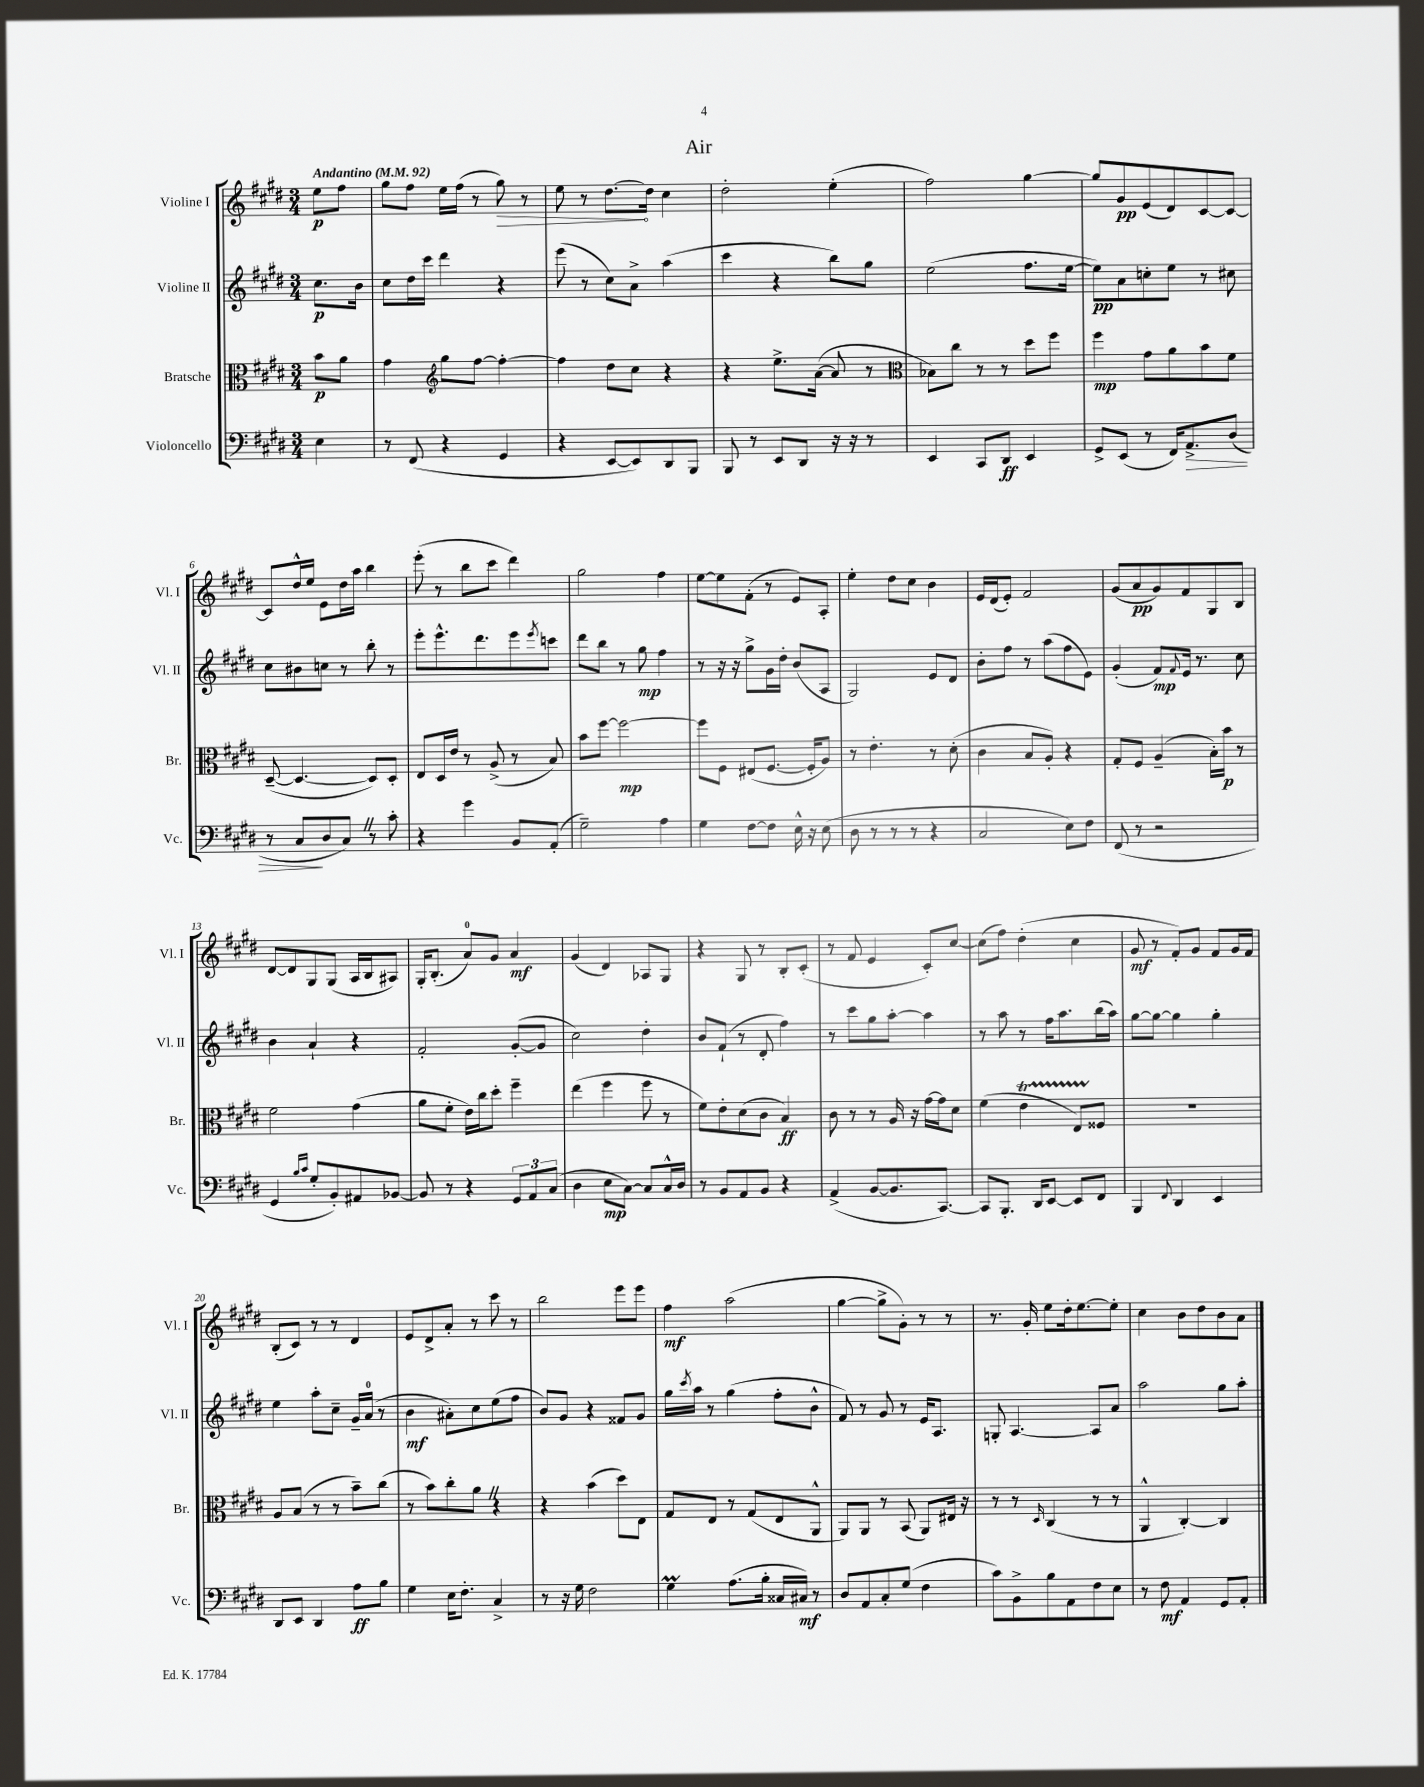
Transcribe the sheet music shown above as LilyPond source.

\header { title = "Air" }
<<
\new StaffGroup <<
\new Staff = "s0" \with { instrumentName = "Violine I" shortInstrumentName = "Vl. I" } {
    \clef treble \key e \major \numericTimeSignature \time 3/4 \partial 4 \tempo "Andantino" 4 = 92
    e''8\p fis''8 |
    gis''8 fis''8 e''16 fis''16( r8 \once \override Hairpin.circled-tip = ##t gis''8\>) r8 |
    e''8 r8 dis''8.~\! dis''16 cis''4 |
    dis''2-. e''4-.( |
    fis''2) gis''4~ |
    gis''8 gis'8\pp e'8( dis'8) cis'8~ cis'8~ |
    cis'8 dis''16-^ e''16 e'8 dis''16 a''16 b''4 |
    e'''8-.( r8 b''8 cis'''8 dis'''4) |
    gis''2 fis''4 |
    e''8~ e''8 fis'8-.( r8 e'8) a8-. |
    e''4-. dis''8 cis''8 b'4 |
    e'16 dis'16( e'8-.) fis'2 |
    gis'8( a'8\pp gis'8) fis'8 gis8 b8 |
    dis'8~ dis'8 gis8 gis8( a16 b16 ais8) |
    gis16-. b8.-.( a'8-0) gis'8 a'4\mf |
    gis'4( dis'4) aes8 gis8 |
    r4 gis8 r8 b8-. cis'8-.( |
    r8 fis'8 e'4 cis'8-.) cis''8~ |
    cis''8( fis''8) dis''4-.( cis''4 |
    gis'8\mf r8 fis'8-.) gis'8 fis'8 gis'16 fis'16 |
    b8-.( cis'8) r8 r8 dis'4 |
    e'8 dis'8-> a'8-. r8 cis'''8 r8 |
    b''2 e'''8 e'''8 |
    fis''4\mf a''2( |
    gis''4~ gis''8-> gis'8-.) r8 r8 |
    r8. gis'16-. e''8 dis''16-. e''8.~ e''8-. |
    cis''4 b'8 dis''8 b'8 a'8 \bar "|." |
}
\new Staff = "s1" \with { instrumentName = "Violine II" shortInstrumentName = "Vl. II" } {
    \clef treble \key e \major \numericTimeSignature \time 3/4 \partial 4
    cis''8.\p b'16 |
    cis''8 dis''16 cis'''16 dis'''4 r4 |
    e'''8( r8 cis''8) a'8-> a''4( |
    cis'''4 r4 b''8) gis''8 |
    e''2( fis''8. e''16~ |
    e''8\pp) a'8 c''8-. e''8 r8 cis''8 |
    cis''8 bis'8 c''8 r8 b''8-. r8 |
    e'''8-. e'''8.-^ dis'''8. e'''8 \acciaccatura { e'''8 } c'''8 |
    dis'''8 b''8 r8 gis''8\mp fis''4 |
    r8 r16 r16 gis''8-> gis'16 dis''16-. b'8( a8 |
    gis2) e'8 dis'8 |
    b'8-. fis''8 r8 a''8( fis''8 e'8) |
    gis'4-.( fis'8\mp) \appoggiatura { fis'8 } e'16 r8. cis''8 |
    b'4 a'4-! r4 |
    fis'2-. gis'8~-.( gis'8 |
    cis''2) dis''4-. |
    b'8 fis'8-!( r8 dis'8-. fis''4) |
    r8 cis'''8 gis''8 a''8~-. a''4 |
    r8 a''8 r8 fis''16 a''8. b''16( a''16) |
    gis''8~ gis''8~ gis''4 gis''4-. |
    e''4 a''8-. cis''8-- gis'16-- a'16-0( r8 |
    b'4\mf ais'8-.) cis''8 e''8( fis''8 |
    b'8) gis'8 r4 fisis'8 gis'8 |
    gis''16 \acciaccatura { cis'''8 } a''16 r8 gis''4( fis''8-. b'8-^ |
    fis'8) r8 gis'8 r8 e'16 a8. |
    g8-. a4.~ a8 a'8 |
    a''2 gis''8 a''8-. \bar "|." |
}
\new Staff = "s2" \with { instrumentName = "Bratsche" shortInstrumentName = "Br." } {
    \clef alto \key e \major \numericTimeSignature \time 3/4 \partial 4
    b'8\p a'8 |
    gis'4 \clef treble gis''8 fis''8~ fis''4~-. |
    fis''4 dis''8 cis''8 r4 |
    r4 e''8.-> a'16~( a'8 r8 |
    \clef alto bes8) cis''8 r8 r8 dis''8 fis''8 |
    fis''4\mp gis'8 a'8 b'8 fis'8 |
    dis8~--( dis4.~ dis8) dis8-. |
    e8 dis16 e'16 r8 a8->( r8 b8) |
    b'8 fis''8~ fis''2~\mp |
    fis''8 fis8 eis8( fis8.~ fis16-. a8) |
    r8 e'4.-. r8 dis'8-.( |
    cis'4 b8 a8-.) r4 |
    gis8-. fis8 a4--( b16-.) b'16\p r8 |
    fis'2 gis'4( |
    a'8 fis'8-. e'16) cis''16 dis''8-. fis''4-- |
    e''4( fis''4 fis''8 r8 |
    fis'8) e'8-. dis'8( cis'8 b4\ff) |
    cis'8 r8 r8 a16 r16 gis'16~ gis'16 dis'8 |
    fis'4( e'4\startTrillSpan e8) fisis8\stopTrillSpan |
    R2. |
    a8 b8( r8 r8 b'8--) cis''8( |
    r8 b'8) cis''8-. a'8 \once \override BreathingSign.text = \markup { \musicglyph "scripts.caesura.straight" } \breathe r4 |
    r4 b'4( dis''8) e8 |
    gis8 e8 r8 gis8( e8 a,8-^ |
    a,8) a,8 r8 b,8( a,8) eis16 r16 |
    r8 r8 \grace { dis16 } cis4( r8 r8 |
    a,4-^ cis4~-.) cis4 \bar "|." |
}
\new Staff = "s3" \with { instrumentName = "Violoncello" shortInstrumentName = "Vc." } {
    \clef bass \key e \major \numericTimeSignature \time 3/4 \partial 4
    e4 |
    r8 fis,8( r4 gis,4 |
    r4 e,8~ e,8) dis,8 b,,8 |
    b,,8 r8 e,8 dis,8 r16 r16 r8 |
    e,4 cis,8 dis,8\ff e,4 |
    gis,8-> e,8( r8 fis,16) a,8.->\> dis8( |
    r8 cis8\! dis8 cis8) \once \override BreathingSign.text = \markup { \musicglyph "scripts.caesura.straight" } \breathe r8 cis'8-. |
    r4 gis'4 b,8 a,8-.( |
    gis2--) a4 |
    gis4 fis8~ fis8 e16-^ r16 e8( |
    dis8 r8 r8 r8 r4 |
    cis2 e8) fis8 |
    fis,8( r8 r2 |
    gis,4 \grace { b16 cis'16 } gis8-. b,8-.) ais,8 bes,8~ |
    bes,8 r8 r4 \tuplet 3/2 { gis,8 a,8 cis8( } |
    dis4 e8\mp cis8~) cis8 cis16-^ dis16 |
    r8 b,8 a,8 b,8 r4 |
    a,4->( b,8~ b,8. cis,8.~) |
    cis,8 b,,8.-. dis,16 e,8~ e,8 fis,8 |
    b,,4 \appoggiatura { fis,8 } dis,4 e,4 |
    dis,8 e,8 dis,4 a8\ff b8 |
    gis4 e16 fis8.-. cis4-> |
    r8 r16 gis16 fis2 |
    gis4\prall a8.( b16-. cisis16 cis16\mf) r8 |
    dis8 a,8 cis8-. gis8( fis4 |
    cis'8) b,8-> b8 a,8 fis8 e8 |
    r8 fis8\mf a,4 gis,8 a,8-. \bar "|." |
}
>>
>>
